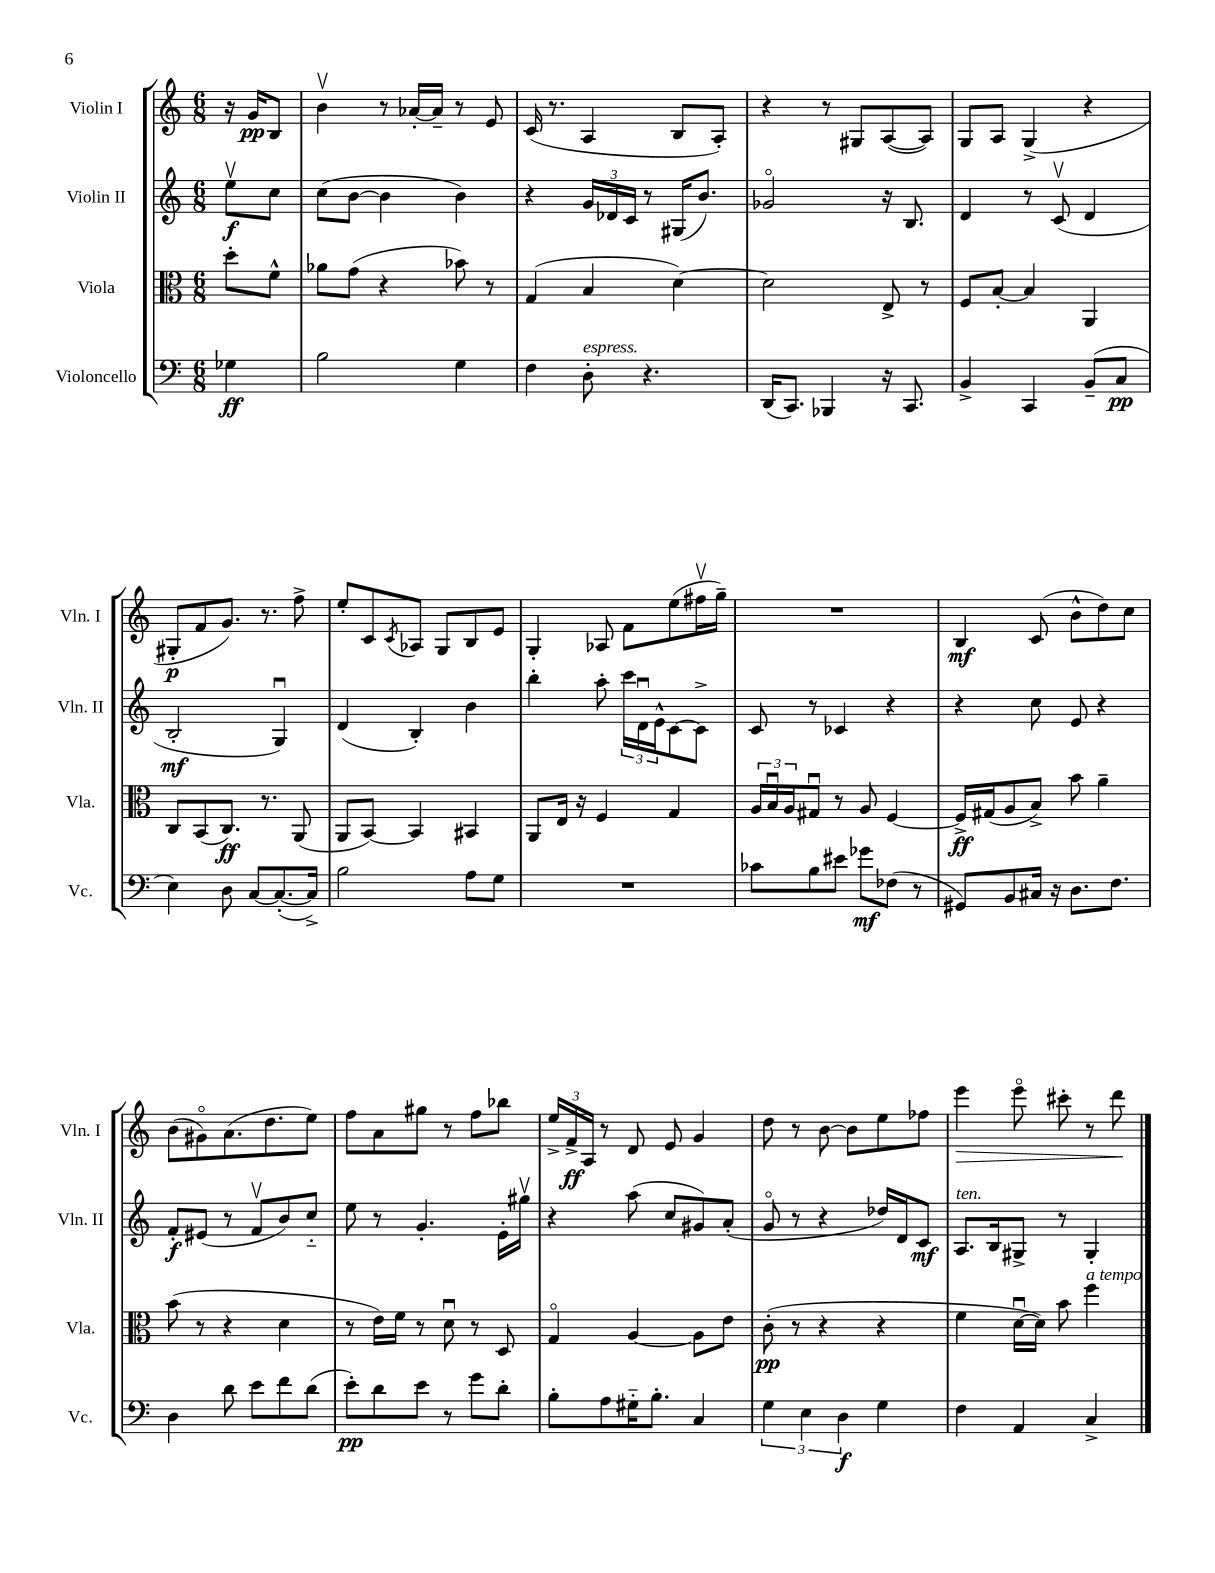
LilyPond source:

<<
\new StaffGroup <<
\new Staff = "s0" \with { instrumentName = "Violin I" shortInstrumentName = "Vln. I" } {
    \clef treble \key c \major \numericTimeSignature \time 6/8 \partial 4
    r16 g'16\pp b8 |
    b'4\upbow r8 aes'16~-. aes'16-- r8 e'8 |
    c'16( r8. a4 b8 a8-.) |
    r4 r8 gis8 a8~( a8) |
    g8 a8 g4->( r4 |
    gis8-.\p f'8 g'8.) r8. f''8-> |
    e''8-. c'8 \acciaccatura { c'8 } aes8 g8 b8 e'8 |
    g4-. aes8 f'8 e''8( fis''16\upbow g''16--) |
    R2. |
    b4\mf c'8( b'8-^ d''8) c''8 |
    b'8( gis'8\flageolet) a'8.( d''8. e''8) |
    f''8 a'8 gis''8 r8 f''8 bes''8 |
    \tuplet 3/2 { e''16-> f'16->\ff a16 } r8 d'8 e'8 g'4 |
    d''8 r8 b'8~ b'8 e''8 fes''8 |
    e'''4\> e'''8\flageolet cis'''8-. r8 d'''8\! \bar "|." |
}
\new Staff = "s1" \with { instrumentName = "Violin II" shortInstrumentName = "Vln. II" } {
    \clef treble \key c \major \numericTimeSignature \time 6/8 \partial 4
    e''8\upbow\f c''8 |
    c''8( b'8~ b'4 b'4) |
    r4 \tuplet 3/2 { g'16 des'16 c'16 } r8 gis16( b'8.) |
    ges'2\flageolet r16 b8. |
    d'4 r8 c'8\upbow( d'4 |
    b2-.\mf g4\downbow) |
    d'4( b4-.) b'4 |
    b''4-. a''8-. \tuplet 3/2 { c'''16 d'16\downbow e'16-^ } c'8~ c'8-> |
    c'8 r8 ces'4 r4 |
    r4 c''8 e'8 r4 |
    f'8-.\f eis'8( r8 f'8\upbow b'8) c''8-_ |
    e''8 r8 g'4.-. e'16-. gis''16\upbow |
    r4 a''8( c''8 gis'8) a'8-.( |
    g'8\flageolet r8 r4 des''16) d'16 c'8\mf |
    a8.^\markup { \italic "ten." } b16 gis8-> r8 gis4-. \bar "|." |
}
\new Staff = "s2" \with { instrumentName = "Viola" shortInstrumentName = "Vla." } {
    \clef alto \key c \major \numericTimeSignature \time 6/8 \partial 4
    d''8-. f'8-^ |
    aes'8 g'8( r4 bes'8) r8 |
    g4( b4 d'4~) |
    d'2 e8-> r8 |
    f8 b8~-. b4 a,4 |
    c8 b,8( c8.\ff) r8. a,8( |
    a,8 b,8~) b,4 bis,4 |
    a,8 e16 r16 f4 g4 |
    \tuplet 3/2 { a16 b16\downbow a16 } gis8\downbow r8 a8 f4~ |
    f16->\ff gis16( a8 b8->) b'8 a'4-- |
    b'8( r8 r4 d'4 |
    r8 e'16) f'16 r8 d'8\downbow r8 d8 |
    g4\flageolet a4~ a8 e'8 |
    c'8-.\pp( r8 r4 r4 |
    f'4 d'16~\downbow d'16) b'8 f''4^\markup { \italic "a tempo" } \bar "|." |
}
\new Staff = "s3" \with { instrumentName = "Violoncello" shortInstrumentName = "Vc." } {
    \clef bass \key c \major \numericTimeSignature \time 6/8 \partial 4
    ges4\ff |
    b2 g4 |
    f4 d8-.^\markup { \italic "espress." } r4. |
    d,16( c,8.) bes,,4 r16 c,8. |
    b,4-> c,4 b,8--( c8\pp |
    e4) d8 c8~ c8.~-.( c16->) |
    b2 a8 g8 |
    R2. |
    ces'8 b8 eis'8 ges'8\mf fes8( r8 |
    gis,8) b,8 cis16 r16 d8. f8. |
    d4 d'8 e'8 f'8 d'8( |
    e'8-.\pp) d'8 e'8 r8 g'8 d'8-. |
    b8-. a8 gis16-_ b8.-. c4 |
    \tuplet 3/2 { g4 e4 d4\f } g4 |
    f4 a,4 c4-> \bar "|." |
}
>>
>>
\layout { \context { \Score \remove "Bar_number_engraver" } }
